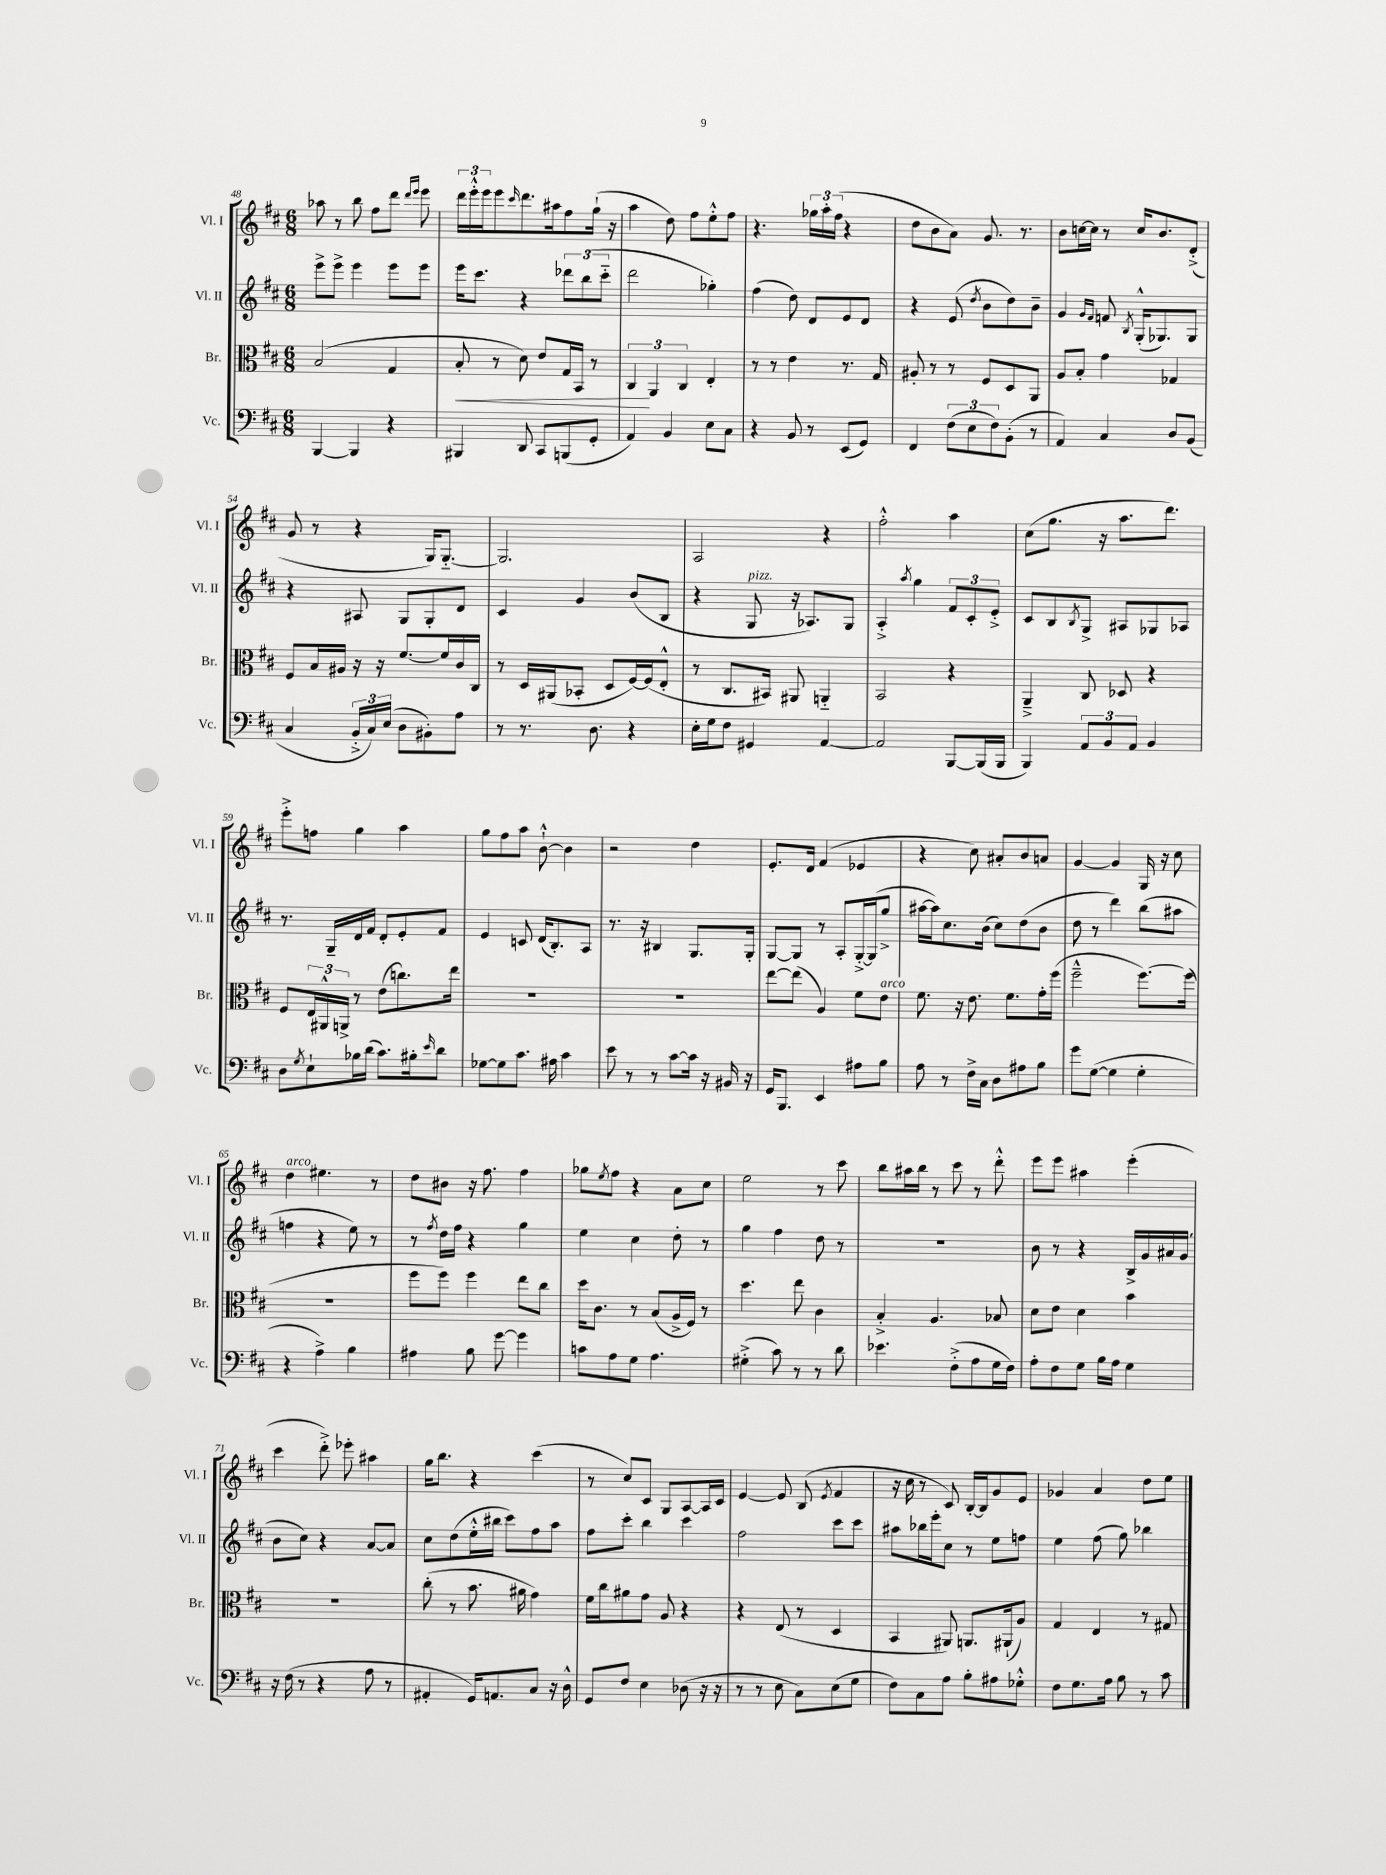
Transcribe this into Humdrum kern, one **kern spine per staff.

**kern	**kern	**dynam	**kern	**kern
*part4	*part3	*part3	*part2	*part1
*staff4	*staff3	*staff3	*staff2	*staff1
*I"Vc.	*I"Br.	*	*I"Vl. II	*I"Vl. I
*I'Vc.	*I'Br.	*	*I'Vl. II	*I'Vl. I
*clefF4	*clefC3	*	*clefG2	*clefG2
*k[f#c#]	*k[f#c#]	*	*k[f#c#]	*k[f#c#]
*M6/8	*M6/8	*	*M6/8	*M6/8
=48	=48	=48	=48	=48
[4BBB/	(2B/	.	8eee^\L	8aa-X\
.	.	.	8eee^\J	8r
4BBB/]	.	.	4eee\	8bb\
.	.	.	.	8ff#\L
4r	4G/	.	8eee\L	8ddd\J
.	.	.	.	16qqddd/LL
.	.	.	.	16qqeee/JJ
.	.	.	8eee\J	8eee\
=49	=49	=49	=49	=49
!	!	!LO:HP:b	!	!
4BBB#X/	8B'/	<	16eee\KL	24ddd\LL
.	.	.	.	24eee'^^\
.	.	.	8.ccc#\J	.
.	.	.	.	24eee\J
.	8r	.	.	8eee\
.	.	.	.	16qqccc#/
8DD/	8d\)	.	4r	8.ddd\
8CC#/L	8e/L	.	.	.
.	.	.	.	16aa#X\k
(8BBBn/	16G/L	.	12ddd-X\L	8ff#\
.	16BB/JJ	.	.	.
.	.	.	(12bb\	.
8GG'/J	8r	.	.	(16gg`\Jk
.	.	.	12ccc#\J	.
.	.	.	.	16r
=50	=50	=50	=50	=50
4AA/)	6C#/	.	2ddd\	4aa\
.	6AA/	[	.	.
4BB/	.	.	.	8dd\)
.	6C#/	.	.	.
.	.	.	.	8ff#\L
8E\L	4E'/	.	4gg-X'\)	8ee'^^\
8C#\J	.	.	.	8ff#\J
=51	=51	=51	=51	=51
4r	8r	.	(4ff#\	4.r
.	8r	.	.	.
8BB/	4e\	.	8dd\)	.
8r	.	.	8d/L	24gg-X\LL
.	.	.	.	24aa'\
.	.	.	.	(24ff#\JJ
(8EE/L	8.r	.	8e/	4r
8GG/J)	.	.	8d/J	.
.	16G/	.	.	.
=52	=52	=52	=52	=52
4FF#/	8A#X'/	.	4r	8dd\L
.	8r	.	.	8b\
(12F#\L	8r	.	(8e/	8a\J)
12E\	.	.	.	.
.	.	.	8qdd/	.
.	8F#/L	.	8b\L	8.g/
12F#\)	.	.	.	.
(8BB'\J	8D/	.	8dd\)	.
.	.	.	.	8.r
8r	8AA/J	.	8b~\J	.
=53	=53	=53	=53	=53
4AA/)	8A/L	.	4g/	8b\L
.	8B'/J	.	.	[16ccn\L
.	.	.	.	16cc\JJ]
.	.	.	16qqg/LL	.
.	.	.	16qqf#/JJ	.
4C#/	4g\	.	8fn/	8r
.	.	.	8qB/	.
.	.	.	(16G'^^/KL	16cc/KL
.	.	.	8.G-X/)	8.b/
8D/L	4G-X/	.	.	.
(8BB/J	.	.	8G-/J	(8d'^/J
!!LO:LB:g=z
=54	=54	=54	=54	=54
4C#/	8F#/L	.	4r	8g/
.	16B/L	.	.	8r
.	16A#X/JJ	.	.	.
24BB'^/LL	16r	.	8A#X/	4r
24C#/)	.	.	.	.
.	16r	.	.	.
(24E/JJ	.	.	.	.
8D\L	[8.f#/L	.	8G/L	.
8BB#X'\)	.	.	8G'/	16G/KL)
.	16f#/L]	.	.	[8.G/J
8A\J	16c#/	.	8d/J	.
.	16C#/JJ	.	.	.
=55	=55	=55	=55	=55
8r	8r	.	4c#/	2.G/]
8.r	16D/LL	.	.	.
.	(16AA#X/J	.	.	.
.	8BB-X'/J	.	4g/	.
8.D\	.	.	.	.
.	8D/L	.	.	.
4r	[16F#/L)	.	(8b/L	.
.	(16F#/J]	.	.	.
.	8E'^^/J	.	8B/J	.
=56	=56	=56	=56	=56
16E'\LL	8r	.	4r	2A/
16G\J	.	.	.	.
8F#\J	8.C#/L	.	.	.
!	!	!	!LO:TX:a:i:t=pizz.	!
4GG#X/	.	.	8G/	.
.	16BB#X/Jk)	.	.	.
.	8AA#X/	.	16r	.
.	.	.	8.A-X/L)	.
[4AA/	4AAn/	.	.	4r
.	.	.	8G/J	.
=57	=57	=57	=57	=57
2AA/]	2BB/	.	4A'^/	2ff#'^^\
.	.	.	8qaa/	.
.	.	.	4gg\	.
[8BBB/L	4r	.	12f#/L	4aa\
.	.	.	12c#'/	.
(16BBB/L]	.	.	.	.
.	.	.	12e'^/J	.
16BBB/JJ	.	.	.	.
=58	=58	=58	=58	=58
4BBB/)	4AA~^/	.	8c#/L	(8cc#\L
.	.	.	8B/	8.gg\J
.	.	.	8qB/	.
12AA/L	8C#/	.	8G^/J	.
.	.	.	.	16r
12BB/	.	.	.	.
.	8D-X/	.	8A#X/L	8.aa\L
12AA/J	.	.	.	.
4BB/	4r	.	8G-X/	.
.	.	.	.	8.ddd\J)
.	.	.	8A-X/J	.
!!LO:LB:g=z
=59	=59	=59	=59	=59
8D\L	8F#/L	.	8.r	8eee'^\L
8qG/	.	.	.	.
8E`\	24E/L	.	.	8ffn\J
.	24AA#X^^/	.	.	.
.	.	.	16G~/LL	.
.	24AAn^/JJ	.	.	.
16B-X\L	8r	.	16d/	4gg\
(16d\JJ	.	.	16f#/JJ	.
8.c#\L)	(8e\L	.	8d'/L	.
.	8.ccn\)	.	8e'/	4aa\
16B#X'\k	.	.	.	.
16qqe/	.	.	.	.
8d\J	.	.	8f#/J	.
.	16ee\Jk	.	.	.
=60	=60	=60	=60	=60
[8G-X\L	2.r	.	4e/	8gg\L
8G-\]	.	.	.	8ff#\
8.c#\J	.	.	8cn/	8aa\J
.	.	.	(16d/KL	[8b`^^\
16A#X\	.	.	8.B'/)	.
4c#\	.	.	.	4b\]
.	.	.	8A/J	.
=61	=61	=61	=61	=61
8e\	2.r	.	8.r	2r
8r	.	.	.	.
.	.	.	16r	.
8r	.	.	4B#X/	.
[8c#\L	.	.	.	.
16c#\Jk]	.	.	8.G/L	4dd\
16r	.	.	.	.
16BB#X/	.	.	.	.
16r	.	.	16G'/Jk	.
=62	=62	=62	=62	=62
16GG/KL	[8ee\L	.	[8G/L	8.e'/L
8.BBB/J	.	.	.	.
.	(8ee\J]	.	8G/J]	.
.	.	.	.	16d/Jk
4EE/	4A/)	.	8r	(4f#/
.	.	.	8A'/L	.
8A#X\L	8f#\L	.	[16G'^/L	4e-X/
.	.	.	(16G/J]	.
!	!LO:TX:a:i:t=arco	!	!	!
8B\J	8e\J	.	8gg^/J	.
=63	=63	=63	=63	=63
8A\	8.f#\	.	[16aa#X\LL	4r
.	.	.	16aa#\J])	.
8r	.	.	8.cc#\	.
.	16r	.	.	.
16F#^\LL	8.e\	.	.	8cc#\)
16C#\JJ	.	.	(16b\Jk	.
8D\L	.	.	8cc#\L)	8a#X'/L
.	8.f#\L	.	.	.
8A#X\	.	.	(8dd\	8b/
8B\J	16g'\L	.	8b\J	8an/J
.	(16ff#\JJ	.	.	.
=64	=64	=64	=64	=64
8g\L	2ff#~^^\	.	8dd\	[4g/
([8G\J	.	.	8r	.
4G\]	.	.	4ddd\)	4g/]
4G'\	[8.ff#\L)	.	(8bb\L	16G/
.	.	.	.	16r
.	.	.	8aa#X\J	8cc#\
.	(16ff#\Jk]	.	.	.
!!LO:LB:g=z
=65	=65	=65	=65	=65
!	!	!	!	!LO:TX:a:i:t=arco
4r	2.r	.	4ffn\	4dd\
4A^\)	.	.	4r	4.ee#X\
4B\	.	.	8ee\)	.
.	.	.	8r	8r
=66	=66	=66	=66	=66
4A#X\	8ff#\L	.	8r	8dd\L
.	.	.	8qff#/	.
.	8ff#\J)	.	16dd\LL	8b#X\J
.	.	.	16ff#\JJ	.
8B\	4ff#\	.	4r	16r
.	.	.	.	8.ff#\
[8g\	.	.	.	.
4g\]	8ee\L	.	4gg\	4ff#\
.	8cc#\J	.	.	.
=67	=67	=67	=67	=67
8cn\L	16dd\KL	.	4ee\	8gg-X\L
.	8.c#\J	.	.	.
.	.	.	.	8qee/
8A\	.	.	.	8ff#\J
8G\J	8r	.	4cc#\	4r
4.A\	(8B/L	.	.	.
.	16A^/L	.	8dd'\	8a\L
.	16F#/JJ)	.	.	.
.	8r	.	8r	8cc#\J
=68	=68	=68	=68	=68
(4G#X'^\	4.dd\	.	4gg\	2ee\
8c#\)	.	.	4ff#\	.
8r	8ee\	.	.	.
8r	4c#\	.	8dd\	8r
8d\	.	.	8r	8ccc#\
=69	=69	=69	=69	=69
4.e-X\	4B'^/	.	2.r	8bb\L
.	.	.	.	16aa#X\L
.	.	.	.	16bb\JJ
.	4.A/	.	.	8r
(8F#'^\L	.	.	.	8ccc#\
8A\	.	.	.	8r
16G\L	8B-X/	.	.	8ddd'^^\
16F#\JJ)	.	.	.	.
=70	=70	=70	=70	=70
8A'\L	8d\L	.	8b\	8eee\L
8F#\	8e\J	.	8r	8eee\J
8G\J	4d\	.	4r	4aa#X\
16B\LL	.	.	.	.
16A\JJ	.	.	.	.
4G\	4b\	.	16B^/LL	(4eee'\
.	.	.	16g/	.
.	.	.	16a#X/	.
.	.	.	(16g/JJ	.
!!LO:LB:g=z
=71	=71	=71	=71	=71
16r	2.r	.	8b\L	4ccc#\
(16F#\	.	.	.	.
8r	.	.	8cc#\J)	.
4r	.	.	4r	8ddd'^\)
.	.	.	.	8eee-X'\
8A\	.	.	[8a/L	4aa#X\
8r	.	.	8a/J]	.
=72	=72	=72	=72	=72
4AA#X'/	(8cc#'\	.	8cc#\L	16gg\KL
.	.	.	.	8.bb\J
.	8r	.	(8dd\	.
16GG/KL)	8.b\	.	16ee'^^\L	4r
8.AAn/	.	.	16bb#X\JJ	.
.	.	.	8ccc#\L)	.
.	16a#X\	.	.	.
8C#/J	4g\)	.	8ff#\	(4ccc#\
16r	.	.	8aa\J	.
16D^^\	.	.	.	.
=73	=73	=73	=73	=73
8GG/L	16f#\LL	.	8ff#\L	8r
.	16cc#\J	.	.	.
8F#/J	8a#X\	.	8ccc#'\J	8cc#/L)
4E\	8g\J	.	4bb\	8c#/J
.	8A/	.	.	8G/L
(8D-X\	4r	.	4ccc#\	[8A/
16r	.	.	.	16A/L]
16r	.	.	.	16c#/JJ
=74	=74	=74	=74	=74
8r	4r	.	2ff#\	[4e/
8r	.	.	.	.
8E\	(8E/	.	.	8e/]
8C#\L)	8r	.	.	(8B/
.	.	.	.	8qe/
(8E\	4D/	.	8ccc#\L	4f#/
8G\J	.	.	8ccc#\J	.
=75	=75	=75	=75	=75
8F#\L)	4BB/	.	8aa#X\L	16r
.	.	.	.	16cc#\
8C#\	.	.	16bb-X\L	8r
.	.	.	16eee'\J	.
8A\J	8AA#X/)	.	8cc#\J	8c#/)
8B'\L	8.AAn/L	.	8r	[16B'/LL
.	.	.	.	16B/J]
8A#X\	.	.	8ee\L	8g/
.	(16AA#X`/k	.	.	.
8G-X'^^\J	8A/J)	.	8ffn\J	8e/J
=76	=76	=76	=76	=76
8F#\L	4G/	.	4ee\	4g-X/
8.G\	.	.	.	.
.	4E/	.	(8ff#\	4a/
16A\Jk	.	.	.	.
8B\	.	.	8gg\)	.
8r	8r	.	4bb-X\	8dd\L
8c#\	8G#X/	.	.	8ee\J
==	==	==	==	==
*-	*-	*-	*-	*-
